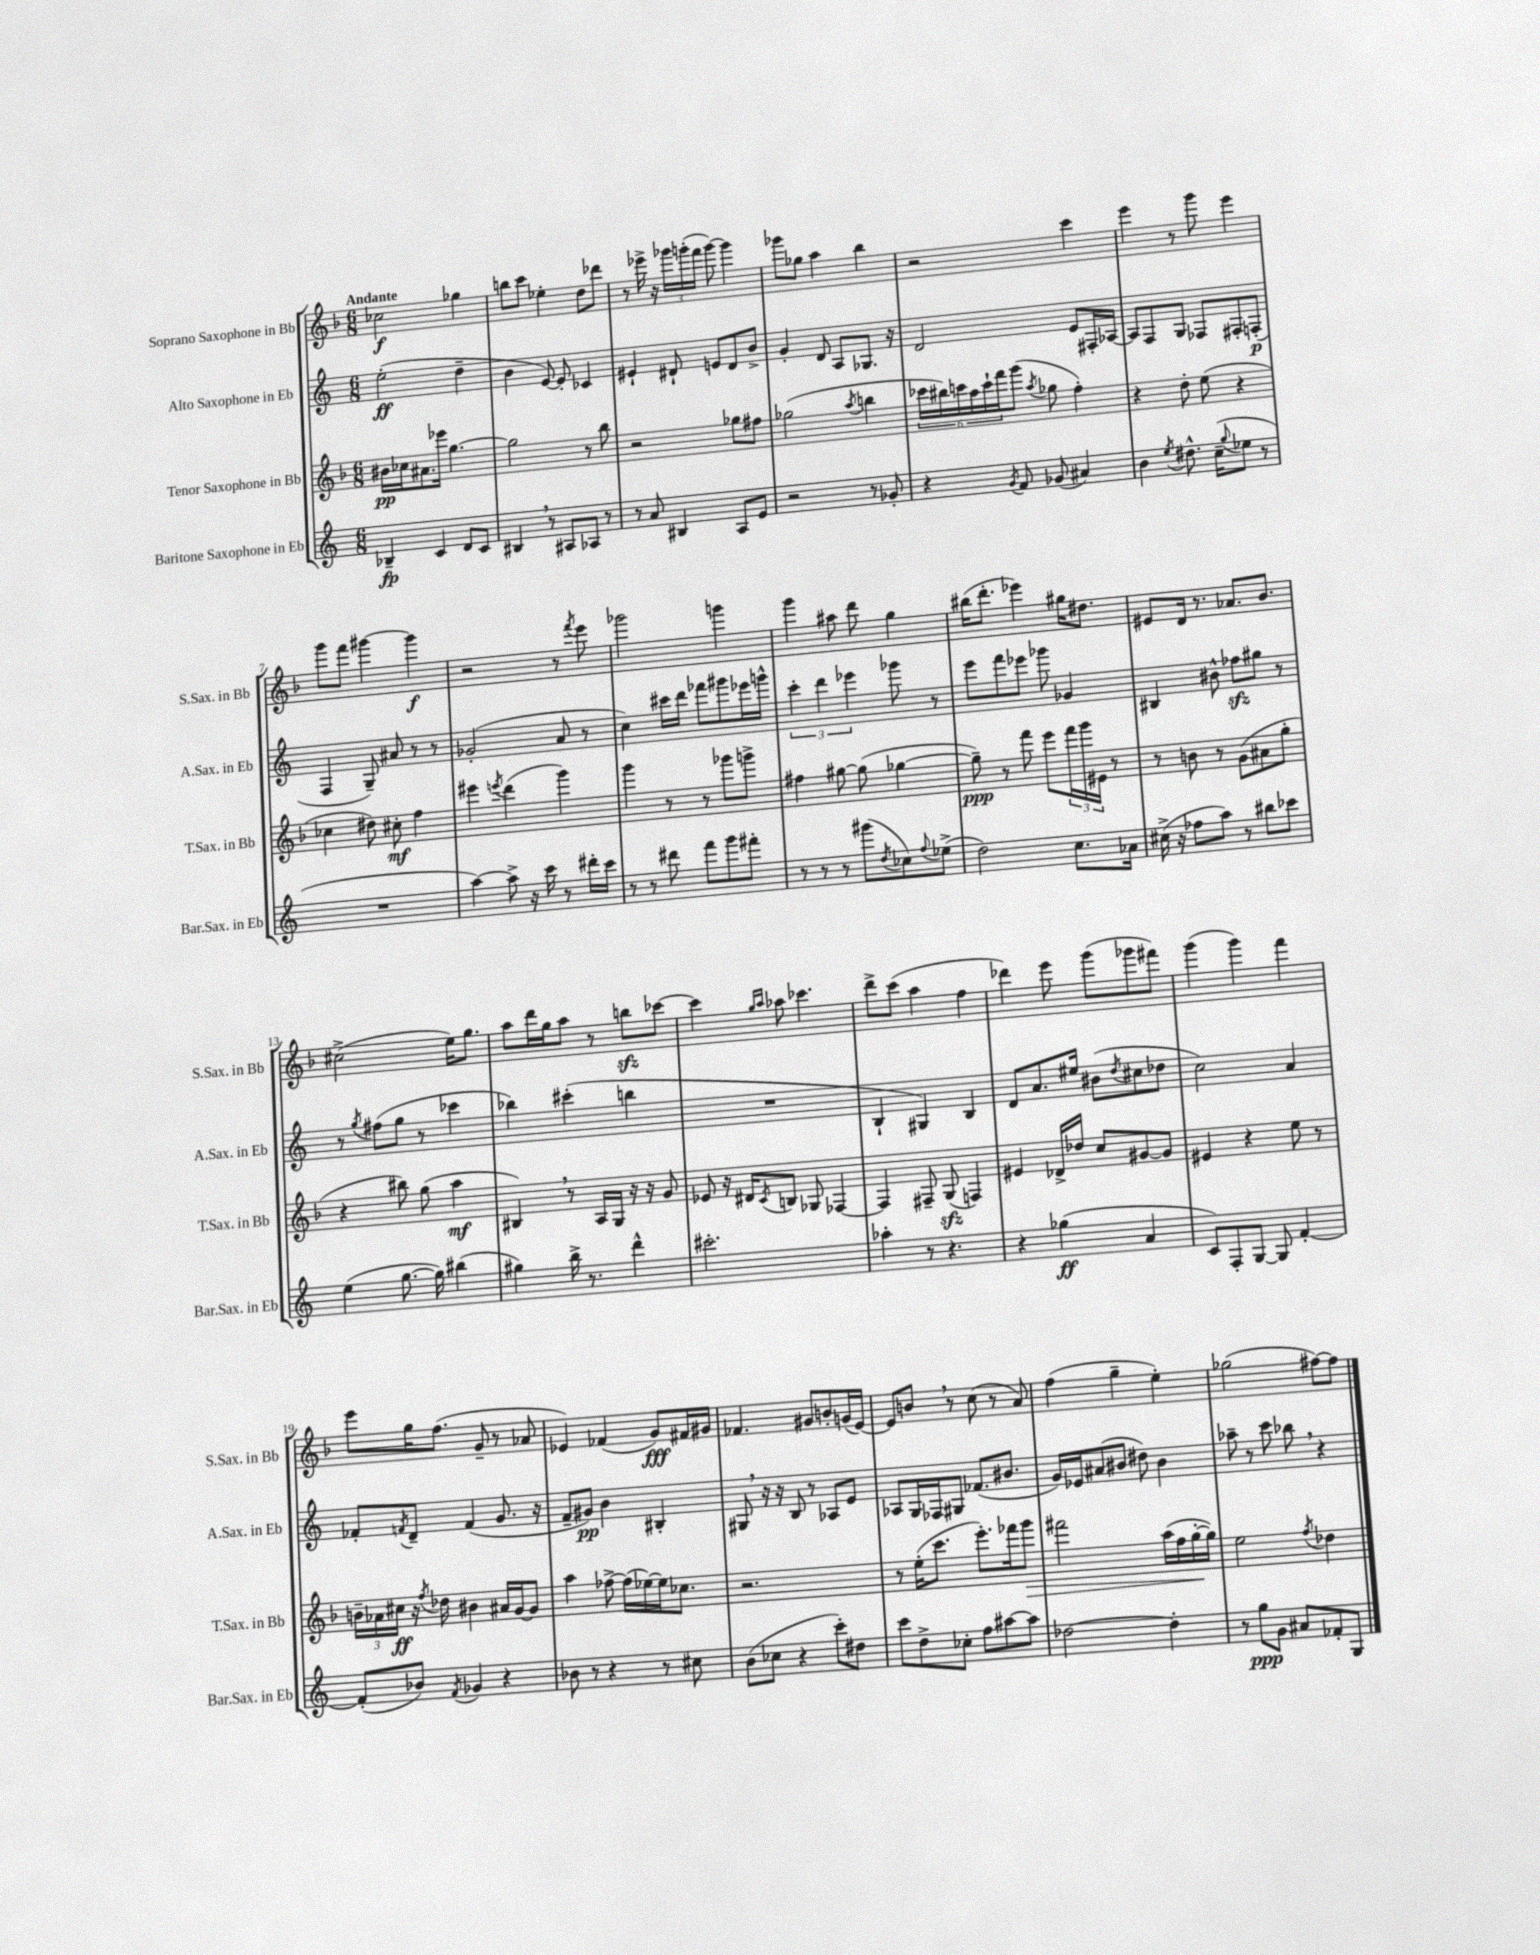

**kern	**dynam	**kern	**dynam	**kern	**dynam	**kern	**dynam
*part4	*part4	*part3	*part3	*part2	*part2	*part1	*part1
*staff4	*staff4	*staff3	*staff3	*staff2	*staff2	*staff1	*staff1
*I"Baritone Saxophone in Eb	*	*I"Tenor Saxophone in Bb	*	*I"Alto Saxophone in Eb	*	*I"Soprano Saxophone in Bb	*
*I'Bar.Sax. in Eb	*	*I'T.Sax. in Bb	*	*I'A.Sax. in Eb	*	*I'S.Sax. in Bb	*
*clefG2	*	*clefG2	*	*clefG2	*	*clefG2	*
*k[]	*	*k[b-]	*	*k[]	*	*k[b-]	*
*M6/8	*	*M6/8	*	*M6/8	*	*M6/8	*
=1	=1	=1	=1	=1	=1	=1	=1
!	!	!	!	!	!	!LO:TX:a:B:t=Andante	!
4B-X~/	fp	16b#X\LL	pp	(2ee'\	ff	2cc-X\	f
.	.	16cc-X\J	.	.	.	.	.
.	.	8.a#X\	.	.	.	.	.
4c/	.	.	.	.	.	.	.
.	.	16eee-X\Jk	.	.	.	.	.
.	.	[4.gg\	.	.	.	.	.
8d/L	.	.	.	4dd~\	.	4gg-X\	.
8c/J	.	.	.	.	.	.	.
=2	=2	=2	=2	=2	=2	=2	=2
4B#X,/	.	2gg\]	.	4b\	.	8bbn\L	.
.	.	.	.	.	.	8ccc\J	.
8r	.	.	.	[8e/)	.	4ee-X'\	.
8A#X/L	.	.	.	8e'/]	.	.	.
8A-X/J	.	8r	.	4c-X/	.	8dd\L	.
8r	.	8bb-\	.	.	.	8ddd-X\J	.
=3	=3	=3	=3	=3	=3	=3	=3
8r	.	2r	.	4e#X`/	.	8r	.
8a/	.	.	.	.	.	16eee-X^\	.
.	.	.	.	.	.	16r	.
4B#X/	.	.	.	8d#X`/	.	24ggg-X\LL	.
.	.	.	.	.	.	(24gggn'\	.
.	.	.	.	.	.	24fff\JJ	.
.	.	.	.	8en/L	.	[8ggg\)	.
8A/L	.	8gg-X\L	.	8d#/	.	4ggg\]	.
8e/J	.	8ff#X\J	.	8b^/J	.	.	.
=4	=4	=4	=4	=4	=4	=4	=4
2r	.	(2gg-X\	.	4g'/	.	8ggg-X\L	.
.	.	.	.	.	.	8gg-X\J	.
.	.	.	.	8d/	.	4aa\	.
.	.	.	.	8A/L	.	.	.
.	.	8qaa/	.	.	.	.	.
8r	.	4bbn\	.	8.G-X/J	.	4bb-\	.
8g-X'/	.	.	.	.	.	.	.
.	.	.	.	16r	.	.	.
=5	=5	=5	=5	=5	=5	=5	=5
4r	.	24ccc-X\LL	.	2d/	.	2r	.
.	.	24bb#X\)	.	.	.	.	.
.	.	24cccn\	.	.	.	.	.
.	.	24aa\	.	.	.	.	.
.	.	24ccc`\	.	.	.	.	.
.	.	24fff\J	.	.	.	.	.
8qg/	.	.	.	.	.	.	.
8f/	.	(8ggg\J	.	.	.	.	.
.	.	8qaa/	.	.	.	.	.
(8g-X/	.	8gg-X\	.	.	.	.	.
4a#X/)	.	4ff'\)	.	8e/L	.	4ccc\	.
.	.	.	.	16F#X'/L	.	.	.
.	.	.	.	[16A-X/JJ	.	.	.
=6	=6	=6	=6	=6	=6	=6	=6
4b\	.	4r	.	8A-/L]	.	4eee\	.
.	.	.	.	8F/	.	.	.
8qee/	.	.	.	.	.	.	.
8.dd#X^^\	.	8dd'\	.	8G/J	.	8r	.
.	.	(8ee\	.	8F-X/L	.	8ggg\	.
(16cc~\KL	.	.	.	.	.	.	.
8qqgg/	.	.	.	.	.	.	.
8ee-X\J	.	4r	.	8F#X'/	.	4eee\	.
8r	.	.	.	(8Fn'/J	p	.	.
!!LO:LB:g=z
=7	=7	=7	=7	=7	=7	=7	=7
2.r	.	4cc-X\	.	4F/	.	8ggg\L	.
.	.	.	.	.	.	8fff\J	.
.	.	8dd#X\)	.	8G~/)	.	[4ggg#X\	.
.	.	8cc#X'\	mf	8a#X/	.	.	.
.	.	4ff\	.	8r	.	4ggg#\]	f
.	.	.	.	8r	.	.	.
=8	=8	=8	=8	=8	=8	=8	=8
[4aa\)	.	4eee#X\	.	(2g-X'/	.	2r	.
.	.	8qeeen/	.	.	.	.	.
8aa^\]	.	(4ddd\	.	.	.	.	.
16r	.	.	.	.	.	.	.
16ccc\	.	.	.	.	.	.	.
8r	.	4ggg\)	.	8a/	.	8r	.
.	.	.	.	.	.	8qfff/	.
16ddd#X'\LL	.	.	.	8r	.	8eee\	.
16ccc\JJ	.	.	.	.	.	.	.
=9	=9	=9	=9	=9	=9	=9	=9
8r	.	4ggg\	.	4cc\)	.	2ggg-X\	.
8r	.	.	.	.	.	.	.
8ddd#X\	.	8r	.	16ccc#X\LL	.	.	.
.	.	.	.	16ddd\JJ	.	.	.
8fff\L	.	8r	.	8fff-X\L	.	.	.
8ggg\	.	8ggg-X\L	.	8ggg#X\	.	4gggn\	.
8fff#X'\J	.	8gggn^\J	.	16eee-X\L	.	.	.
.	.	.	.	16gggn^^\JJ	.	.	.
=10	=10	=10	=10	=10	=10	=10	=10
8r	.	4ff#X\	.	6ccc'\	.	4ggg\	.
8r	.	.	.	.	.	.	.
.	.	.	.	6ddd\	.	.	.
8r	.	[8gg#X\	.	.	.	8aa#X\	.
.	.	.	.	6eee-X\	.	.	.
(8ggg#X\L	.	(8gg#\]	.	.	.	8ddd\	.
8qdd/	.	.	.	.	.	.	.
8cc-X\)	.	[4gg-X\	.	8ggg-X\	.	4gg\	.
8qqff/	.	.	.	.	.	.	.
(8ee-X^\J	.	.	.	8r	.	.	.
=11	=11	=11	=11	=11	=11	=11	=11
2dd\)	.	8gg-~\])	ppp	8eee\L	.	(16bb#X\KL	.
.	.	.	.	.	.	8.ddd'\J	.
.	.	8r	.	8fff\	.	.	.
.	.	8fff\	.	8eee-X\J	.	4eee-X\)	.
.	.	8eee\L	.	8ggg-X\	.	.	.
8.cc\L	.	24fff\L	.	4g-X/	.	16gg#X\KL	.
.	.	24ggg\	.	.	.	.	.
.	.	.	.	.	.	8.dd#X\J	.
.	.	24e#X\JJ	.	.	.	.	.
.	.	8r	.	.	.	.	.
16a-X\Jk	.	.	.	.	.	.	.
=12	=12	=12	=12	=12	=12	=12	=12
(16cc#X^\	.	8r	.	4B#X/	.	8e#X/L	.
16r	.	.	.	.	.	.	.
8ff-X\L	.	8bn\	.	.	.	16d/Jk	.
.	.	.	.	.	.	8.r	.
8aa\J)	.	8r	.	8b#X^^\	.	.	.
8r	.	(8g\L	.	8ff-Xzz\L	.	8.a-X/L	.
8bb#X\L	.	8a#X\	.	8gg#X\J	.	.	.
.	.	.	.	.	.	8.b-/J	.
8ccc-X\J	.	8gg'\J	.	8r	.	.	.
!!LO:LB:g=z
=13	=13	=13	=13	=13	=13	=13	=13
(4ee\	.	4r	.	8r	.	(2cc#X^\	.
.	.	.	.	8qgg/	.	.	.
.	.	.	.	(8ff#X\L	.	.	.
[8.gg\	.	8bb#X\)	.	8gg\J	.	.	.
.	.	(8gg\	.	8r	.	.	.
16gg\])	.	.	.	.	.	.	.
(4bb#X\	.	4aa\	mf	4ccc-X\	.	16ee\KL)	.
.	.	.	.	.	.	8.gg\J	.
=14	=14	=14	=14	=14	=14	=14	=14
4gg#X\)	.	4B#X,/)	.	4bb-X\)	.	8aa\L	.
.	.	.	.	.	.	16ddd\L	.
.	.	.	.	.	.	16gg\J	.
16bb^\	.	8r	.	(4ccc#X'\	.	8aa\J	.
8.r	.	.	.	.	.	.	.
.	.	16A/LL	.	.	.	8r	.
.	.	16G/JJ	.	.	.	.	.
4ddd^^\	.	16r	.	4bbn\	.	8bbnzz\L	.
.	.	16r	.	.	.	.	.
.	.	8g/	.	.	.	[8ccc-X\J	.
=15	=15	=15	=15	=15	=15	=15	=15
2.ccc#X'\	.	8e-X/	.	2.r	.	4ccc-\]	.
.	.	16r	.	.	.	.	.
.	.	16d#X/KL	.	.	.	.	.
.	.	.	.	.	.	16qqgg/LL	.
.	.	8qc/	.	.	.	16qqaa/JJ	.
.	.	8Bn/J	.	.	.	8aa-X\	.
.	.	8G-X/	.	.	.	4.ccc-X\	.
.	.	[4F-X/	.	.	.	.	.
=16	=16	=16	=16	=16	=16	=16	=16
4aa-X'\	.	4F-/]	.	4B`/	.	8ddd^\L	.
.	.	.	.	.	.	(8ccc\J	.
8r	.	8F#X~/	.	4G#X/)	.	4aa\	.
4.r	.	(8Gzz/	.	.	.	.	.
.	.	4Fn/)	.	4B/	.	4ff\	.
=17	=17	=17	=17	=17	=17	=17	=17
4r	.	4e#X/	.	8d/L	.	4ddd-X\)	.
.	.	.	.	8.a/	.	.	.
(4gg-X\	ff	16d-X^/LL	.	.	.	8eee\	.
.	.	16dd-X/JJ	.	16ee#X/Jk	.	.	.
.	.	8cc/L	.	(8b#X\L	.	(8ggg\L	.
.	.	.	.	8qdd/	.	.	.
4a/	.	[8g#X/	.	8cc#X\	.	8ggg-X\	.
.	.	8g#/J]	.	8dd-X\J	.	8fff#X\J)	.
=18	=18	=18	=18	=18	=18	=18	=18
8c/L)	.	4e#X/	.	2cc\)	.	(4ggg\	.
8F'/	.	.	.	.	.	.	.
[8G/J	.	4r	.	.	.	4ggg\)	.
8G/]	.	.	.	.	.	.	.
[4f'/	.	8ee\	.	4a/	.	4fff\	.
.	.	8r	.	.	.	.	.
!!LO:LB:g=z
=19	=19	=19	=19	=19	=19	=19	=19
(8f'/L]	.	24bn~\LL	.	8f-X'/L	.	8eee\L	.
.	.	24a-X\	.	.	.	.	.
.	.	24cc#X\JJ	ff	.	.	.	.
.	.	.	.	8qfn/	.	.	.
8b-X/J)	.	16r	.	8d~/J	.	16gg\K	.
.	.	8qff/	.	.	.	.	.
.	.	16dd-X\	.	.	.	(8.ff\J	.
8qf/	.	.	.	.	.	.	.
4g-X/	.	4b#X\	.	(4f/	.	.	.
.	.	.	.	.	.	8g~/	.
4r	.	16a#X/LL	.	8.g/	.	8r	.
.	.	[16g/J	.	.	.	.	.
.	.	8g/J]	.	.	.	8a-X/	.
.	.	.	.	16r	.	.	.
=20	=20	=20	=20	=20	=20	=20	=20
8b-X\	.	4aa\	.	8f~/L	.	4e-X/)	.
8r	.	.	.	8g#X/J)	pp	.	.
4r	.	[8ff-X^\	.	4b\	.	(4f-X/	.
.	.	(16ff-\LL]	.	.	.	.	.
.	.	[16ee-X\)	.	.	.	.	.
8r	.	16ee-\J]	.	4B#X'/	.	8g/L)	fff
.	.	8.cc-X\J	.	.	.	.	.
8cc#X\	.	.	.	.	.	16f#X/L	.
.	.	.	.	.	.	16g#X/JJ	.
=21	=21	=21	=21	=21	=21	=21	=21
(8b\L	.	2.r	.	8G#X,/	.	4.f-X/	.
8cc-X\J	.	.	.	16r	.	.	.
.	.	.	.	16r	.	.	.
4r	.	.	.	8B/	.	.	.
.	.	.	.	8r	.	8g#X/L	.
8ccc'\L)	.	.	.	8A-X/L	.	8bn'/	.
8dd#X\J	.	.	.	8e/J	.	(16gn/L	.
.	.	.	.	.	.	[16e/JJ)	.
=22	=22	=22	=22	=22	=22	=22	=22
8ccc\L	.	8r	.	8A-X/L	.	8e/L]	.
8dd^\	.	(16ee'\KL	.	16G/L	.	8bn,/J	.
.	.	8.ccc\J	.	16F-X/J	.	.	.
8cc-X'\J	.	.	.	8G#X/J	.	8r	.
8ff\L	.	8.eee'\L)	.	(8.f-X/L	.	(8cc\	.
[8aa#X\	.	.	.	.	.	8r	.
.	.	16fff-X\k	.	8.b#X/J	.	.	.
!	!	!	!LO:HP:b	!	!	!	!
8aa#\J]	.	8ggg\J	>	.	.	8a/)	.
=23	=23	=23	=23	=23	=23	=23	=23
[2dd-X\	.	2fff#X\	.	16g/LL)	.	(4ff\	.
.	.	.	.	16e-X/J	.	.	.
.	.	.	.	(8a#X/	.	.	.
.	.	.	.	8b#X/J	.	4gg~\	.
.	.	.	.	8dd#X\)	.	.	.
4dd-'\]	.	(16aa\LL	.	4b#\	.	4ee'\)	.
.	.	16ff\	.	.	.	.	.
.	.	[16gg'\	.	.	.	.	.
.	.	16gg\JJ])	]	.	.	.	.
=24	=24	=24	=24	=24	=24	=24	=24
8r	.	2ee\	.	8aa-X~\	.	(2gg-X\	.
8gg\L	ppp	.	.	8r	.	.	.
8g\J	.	.	.	8ccc\	.	.	.
8a#X/L	.	.	.	8bb-X,\	.	.	.
.	.	8qff/	.	.	.	.	.
8f-X'/	.	4dd-X\	.	4r	.	[8ff#X\L)	.
8G/J	.	.	.	.	.	8ff#\J]	.
==	==	==	==	==	==	==	==
*-	*-	*-	*-	*-	*-	*-	*-
